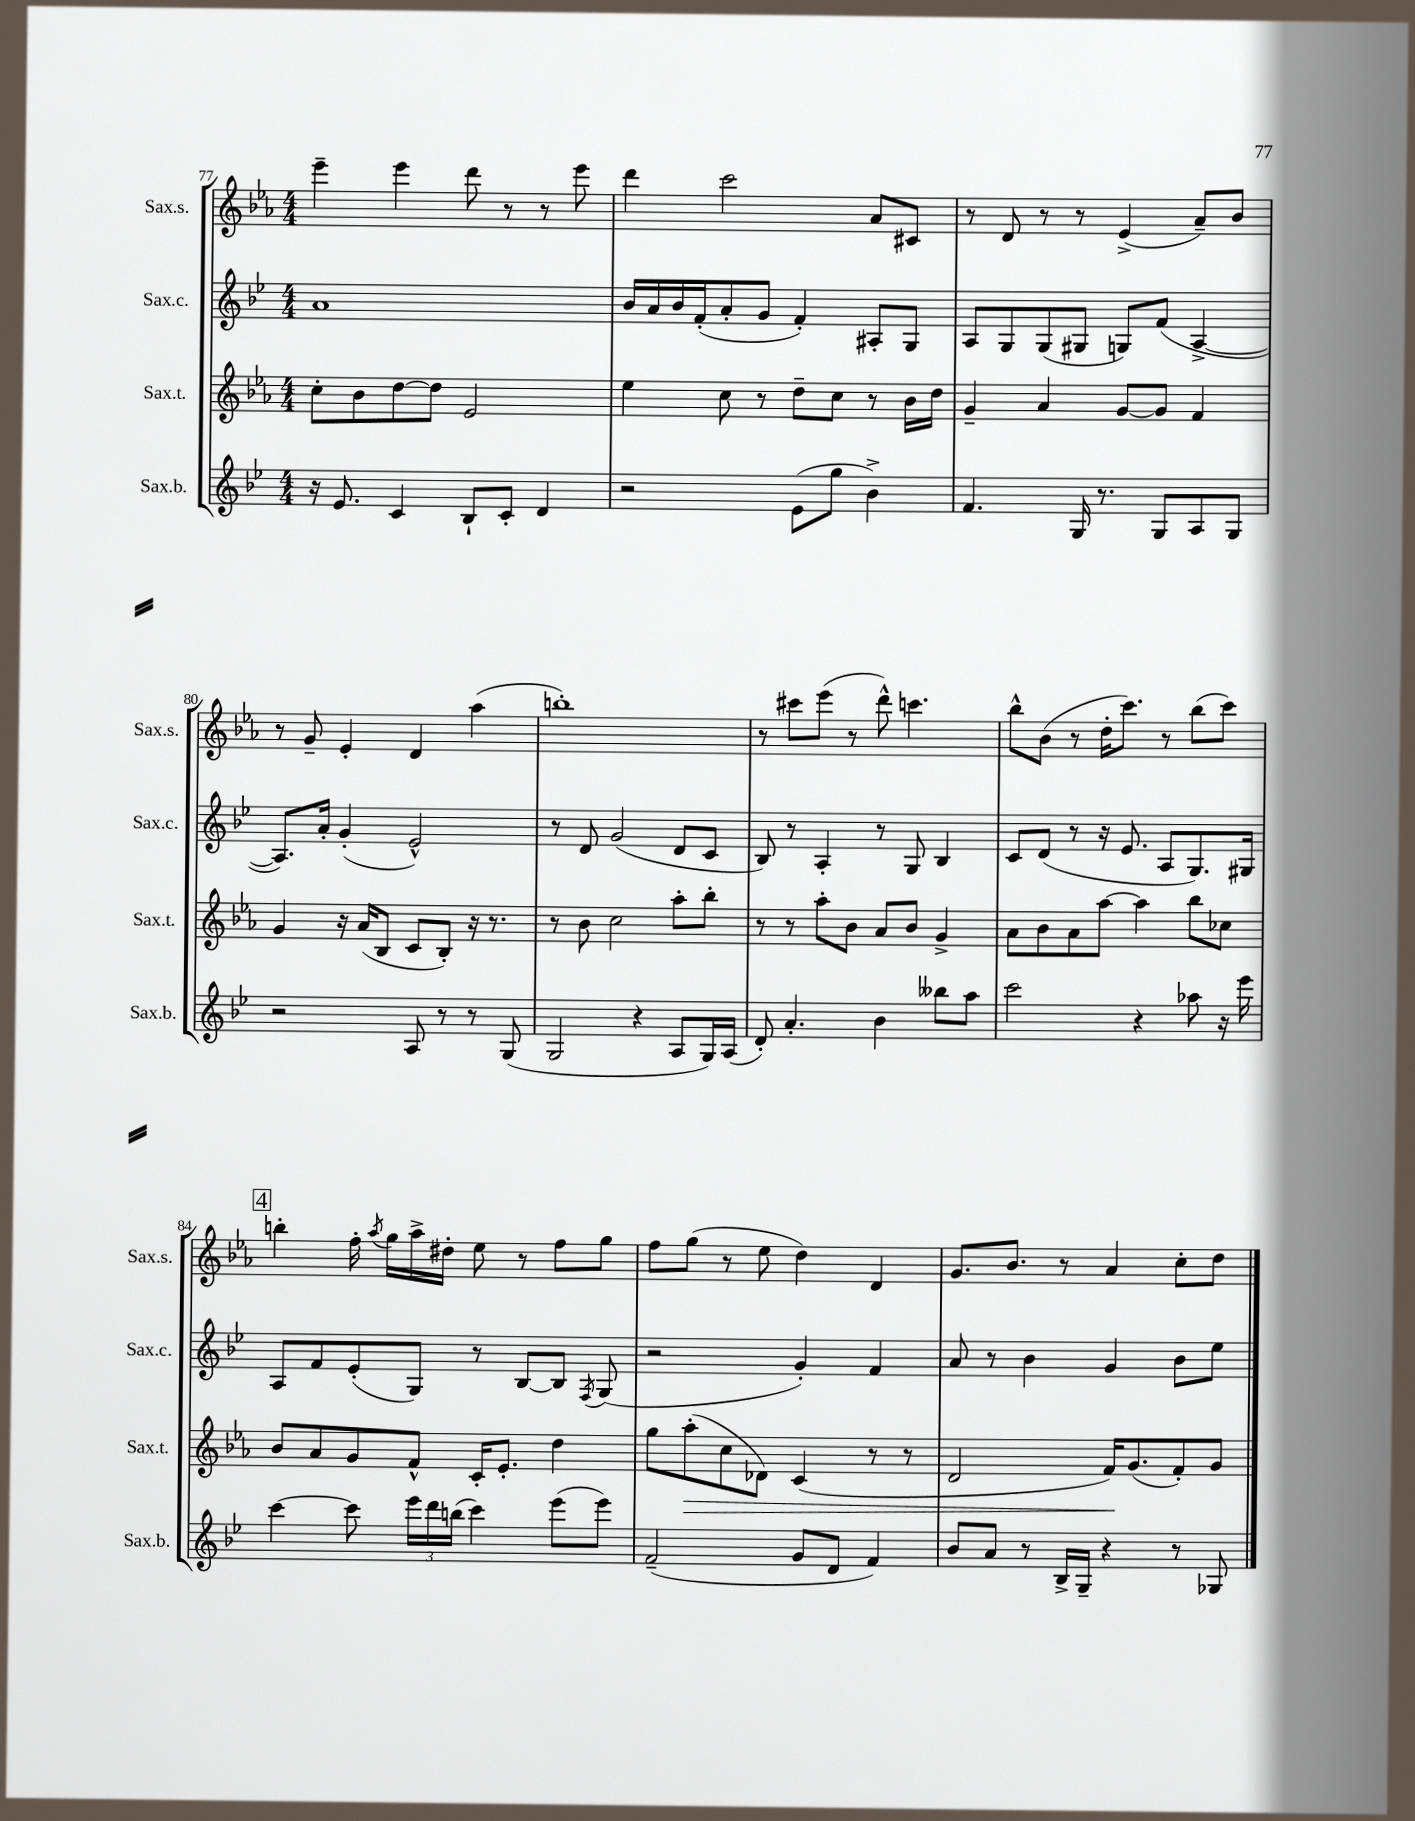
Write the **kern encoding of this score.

**kern	**kern	**kern	**kern
*staff4	*staff3	*staff2	*staff1
*clefG2	*clefG2	*clefG2	*clefG2
*k[b-e-]	*k[b-e-a-]	*k[b-e-]	*k[b-e-a-]
*M4/4	*M4/4	*M4/4	*M4/4
16r	8cc'	1a	4eee-~
8.e-	.	.	.
.	8b-	.	.
4c	[8dd	.	4eee-
.	8dd]	.	.
8B-`	2e-	.	8ddd
8c'	.	.	8r
4d	.	.	8r
.	.	.	8eee-
=	=	=	=
2r	4ee-	16b-	4ddd
.	.	16a	.
.	.	16b-	.
.	.	(16f'	.
.	8cc	8a'	2ccc
.	8r	8g	.
(8e-	8dd~	4f')	.
8gg	8cc	.	.
4b-^)	8r	8A#'	8a-
.	16b-	8G	8c#
.	16dd	.	.
=	=	=	=
4.f	4g~	8A	8r
.	.	8G	8d
.	4a-	(8G	8r
16G	.	8G#	8r
8.r	.	.	.
.	[8g	8G)	(4e-^
8G	8g]	(8f	.
8A	4f	[4A^	8a-~)
8G	.	.	8b-
=	=	=	=
2r	4g	8.A])	8r
.	.	.	8g~
.	.	16a'	.
.	16r	(4g'	4e-'
.	(16a-	.	.
.	8B-	.	.
8A	8c	2e-^^)	4d
8r	8B-')	.	.
8r	16r	.	(4aa-
.	8.r	.	.
(8G	.	.	.
=	=	=	=
2G	8r	8r	1bb')
.	8b-	8d	.
.	2cc	(2g	.
4r	.	.	.
8A	8aa-'	8d	.
16G)	8bb-'	8c	.
(16A	.	.	.
=	=	=	=
8d')	8r	8B-)	8r
4.a'	8r	8r	8ccc#
.	8aa-'	4A'	(8eee-
.	8b-	.	8r
4b-	8a-	8r	8ddd^^)
.	8b-	8G	4.ccc
8bb--	4g^	4B-	.
8aa	.	.	.
=	=	=	=
2ccc	8a-	8c	8bb-^^
.	8b-	(8d	(8b-
.	8a-	8r	8r
.	[8aa-	16r	16dd'
.	.	8.e-	8.ccc)
4r	4aa-]	.	.
.	.	8A	8r
8aa-	8bb-	8.G)	(8bb-
16r	8cc-	.	8ccc)
16eee-	.	16G#	.
=	=	=	=
[4ccc	8b-	8A	4bb'
.	8a-	8f	.
8ccc]	8g	(8e-'	16ff'
.	.	.	8qaa-
.	.	.	16gg
24eee-	8f^^	8G)	16aa-^
24ddd	.	.	.
.	.	.	16dd#'
(24bb	.	.	.
4ccc)	16c'	8r	8ee-
.	8.e-'	.	.
.	.	[8B-	8r
(8eee-	4dd	8B-]	8ff
.	.	8qF	.
8eee-)	.	(8G	8gg
=	=	=	=
(2f~	8gg	2r	8ff
.	(8aa-'	.	(8gg
.	8cc	.	8r
.	8d-)	.	8ee-
8g	(4c	4g')	4dd)
8d	.	.	.
4f)	8r	4f	4d
.	8r	.	.
=	=	=	=
8b-	2d	8a	8.g
8a	.	8r	.
.	.	.	8.b-
8r	.	4b-	.
16B-^	.	.	8r
16G~	.	.	.
4r	16f)	4g	4a-
.	(8.g	.	.
8r	8f')	8b-	8cc'
8G-	8g	8ee-	8dd
==	==	==	==
*-	*-	*-	*-
